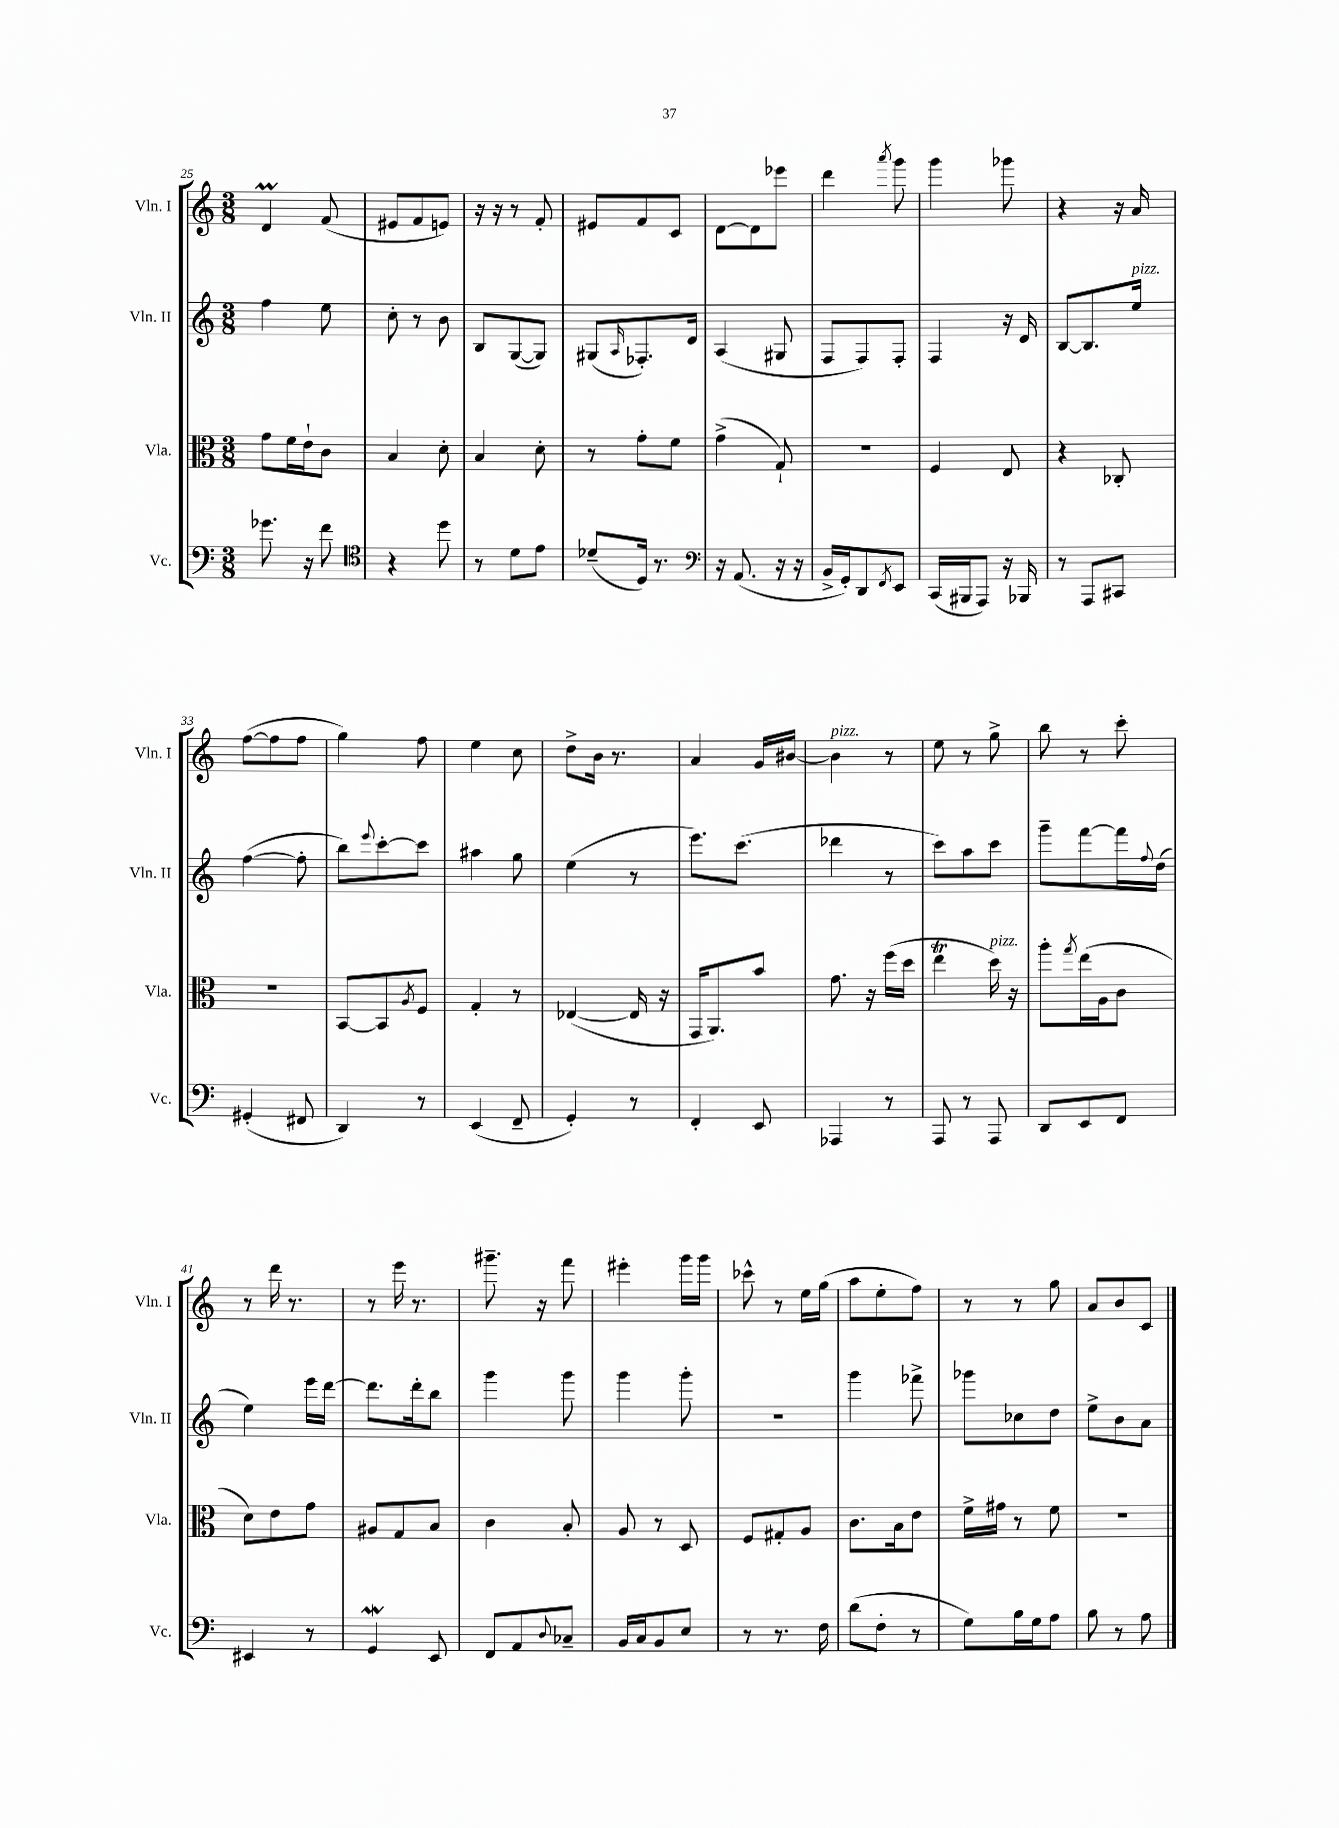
<<
\new StaffGroup <<
\new Staff = "s0" \with { instrumentName = "Vln. I" shortInstrumentName = "Vln. I" } {
    \clef treble \key c \major \numericTimeSignature \time 3/8
    d'4\prall f'8( |
    eis'8 f'8 e'8) |
    r16 r16 r8 f'8-. |
    eis'8 f'8 c'8 |
    d'8~ d'8 ees'''8 |
    d'''4 \acciaccatura { a'''8 } g'''8 |
    g'''4 ges'''8 |
    r4 r16 a'16 |
    f''8~( f''8 f''8 |
    g''4) f''8 |
    e''4 c''8 |
    d''8-> b'16 r8. |
    a'4 g'16 bis'16~ |
    bis'4^\markup { \italic "pizz." } r8 |
    e''8 r8 g''8-> |
    b''8 r8 c'''8-. |
    r8 d'''16 r8. |
    r8 e'''16 r8. |
    gis'''8.-- r16 f'''8 |
    eis'''4-. g'''16 g'''16 |
    ces'''8-^ r8 e''16 g''16( |
    a''8 e''8-. f''8) |
    r8 r8 g''8 |
    a'8 b'8 c'8 \bar "|." |
}
\new Staff = "s1" \with { instrumentName = "Vln. II" shortInstrumentName = "Vln. II" } {
    \clef treble \key c \major \numericTimeSignature \time 3/8
    f''4 e''8 |
    c''8-. r8 b'8 |
    b8 g8~( g8) |
    gis8( \grace { a16 } fes8.-.) d'16 |
    a4( gis8 |
    f8 f8) f8-. |
    f4 r16 d'16 |
    b8~ b8. e''16^\markup { \italic "pizz." } |
    f''4~( f''8-. |
    b''8) \appoggiatura { e'''8 } c'''8~-. c'''8 |
    ais''4 g''8 |
    e''4( r8 |
    e'''8.) c'''8.( |
    des'''4 r8 |
    c'''8) a''8 c'''8 |
    g'''8-- f'''8~ f'''16 \appoggiatura { f''8 } d''16( |
    e''4) e'''16 d'''16~ |
    d'''8. d'''16-. b''8 |
    g'''4 g'''8 |
    g'''4 g'''8-. |
    R4. |
    g'''4 fes'''8-> |
    ges'''8 ces''8 d''8 |
    e''8-> b'8 a'8 \bar "|." |
}
\new Staff = "s2" \with { instrumentName = "Vla." shortInstrumentName = "Vla." } {
    \clef alto \key c \major \numericTimeSignature \time 3/8
    g'8 f'16 e'16-! c'8 |
    b4 d'8-. |
    b4 d'8-. |
    r8 g'8-. f'8 |
    g'4->( g8-!) |
    R4. |
    f4 e8 |
    r4 ces8-. |
    R4. |
    b,8~ b,8 \acciaccatura { a8 } f8 |
    g4-. r8 |
    ees4~( ees16 r16 |
    g,16 a,8.) b'8 |
    g'8. r16 f''16( d''16 |
    e''4\trill d''16^\markup { \italic "pizz." }) r16 |
    a''8-. \acciaccatura { g''8 } e''16( a16 c'8 |
    d'8) e'8 g'8 |
    ais8 g8 b8 |
    c'4 b8-. |
    a8 r8 d8 |
    f8 gis8-. a8 |
    c'8. b16 e'8 |
    f'16-> gis'16 r8 f'8 |
    R4. \bar "|." |
}
\new Staff = "s3" \with { instrumentName = "Vc." shortInstrumentName = "Vc." } {
    \clef bass \key c \major \numericTimeSignature \time 3/8
    ges'8. r16 f'8 |
    \clef tenor r4 d''8 |
    r8 d'8 e'8 |
    des'8--( d16) r8. |
    \clef bass r16 a,8.( r16 r16 |
    b,16-> g,16-.) d,8 \acciaccatura { f,8 } e,8 |
    c,16( bis,,16 a,,8) r16 bes,,16 |
    r8 a,,8 cis,8 |
    gis,4-.( fis,8 |
    d,4) r8 |
    e,4( f,8-- |
    g,4-.) r8 |
    f,4-. e,8 |
    aes,,4 r8 |
    a,,8 r8 a,,8 |
    d,8 e,8 f,8 |
    eis,4 r8 |
    g,4\mordent e,8 |
    f,8 a,8 \appoggiatura { d8 } ces8-- |
    b,16 c16 b,8 e8 |
    r8 r8. f16 |
    d'8( f8-. r8 |
    g8) b16 g16 a8 |
    b8 r8 a8 \bar "|." |
}
>>
>>
\layout { \context { \Score currentBarNumber = #25 } }
